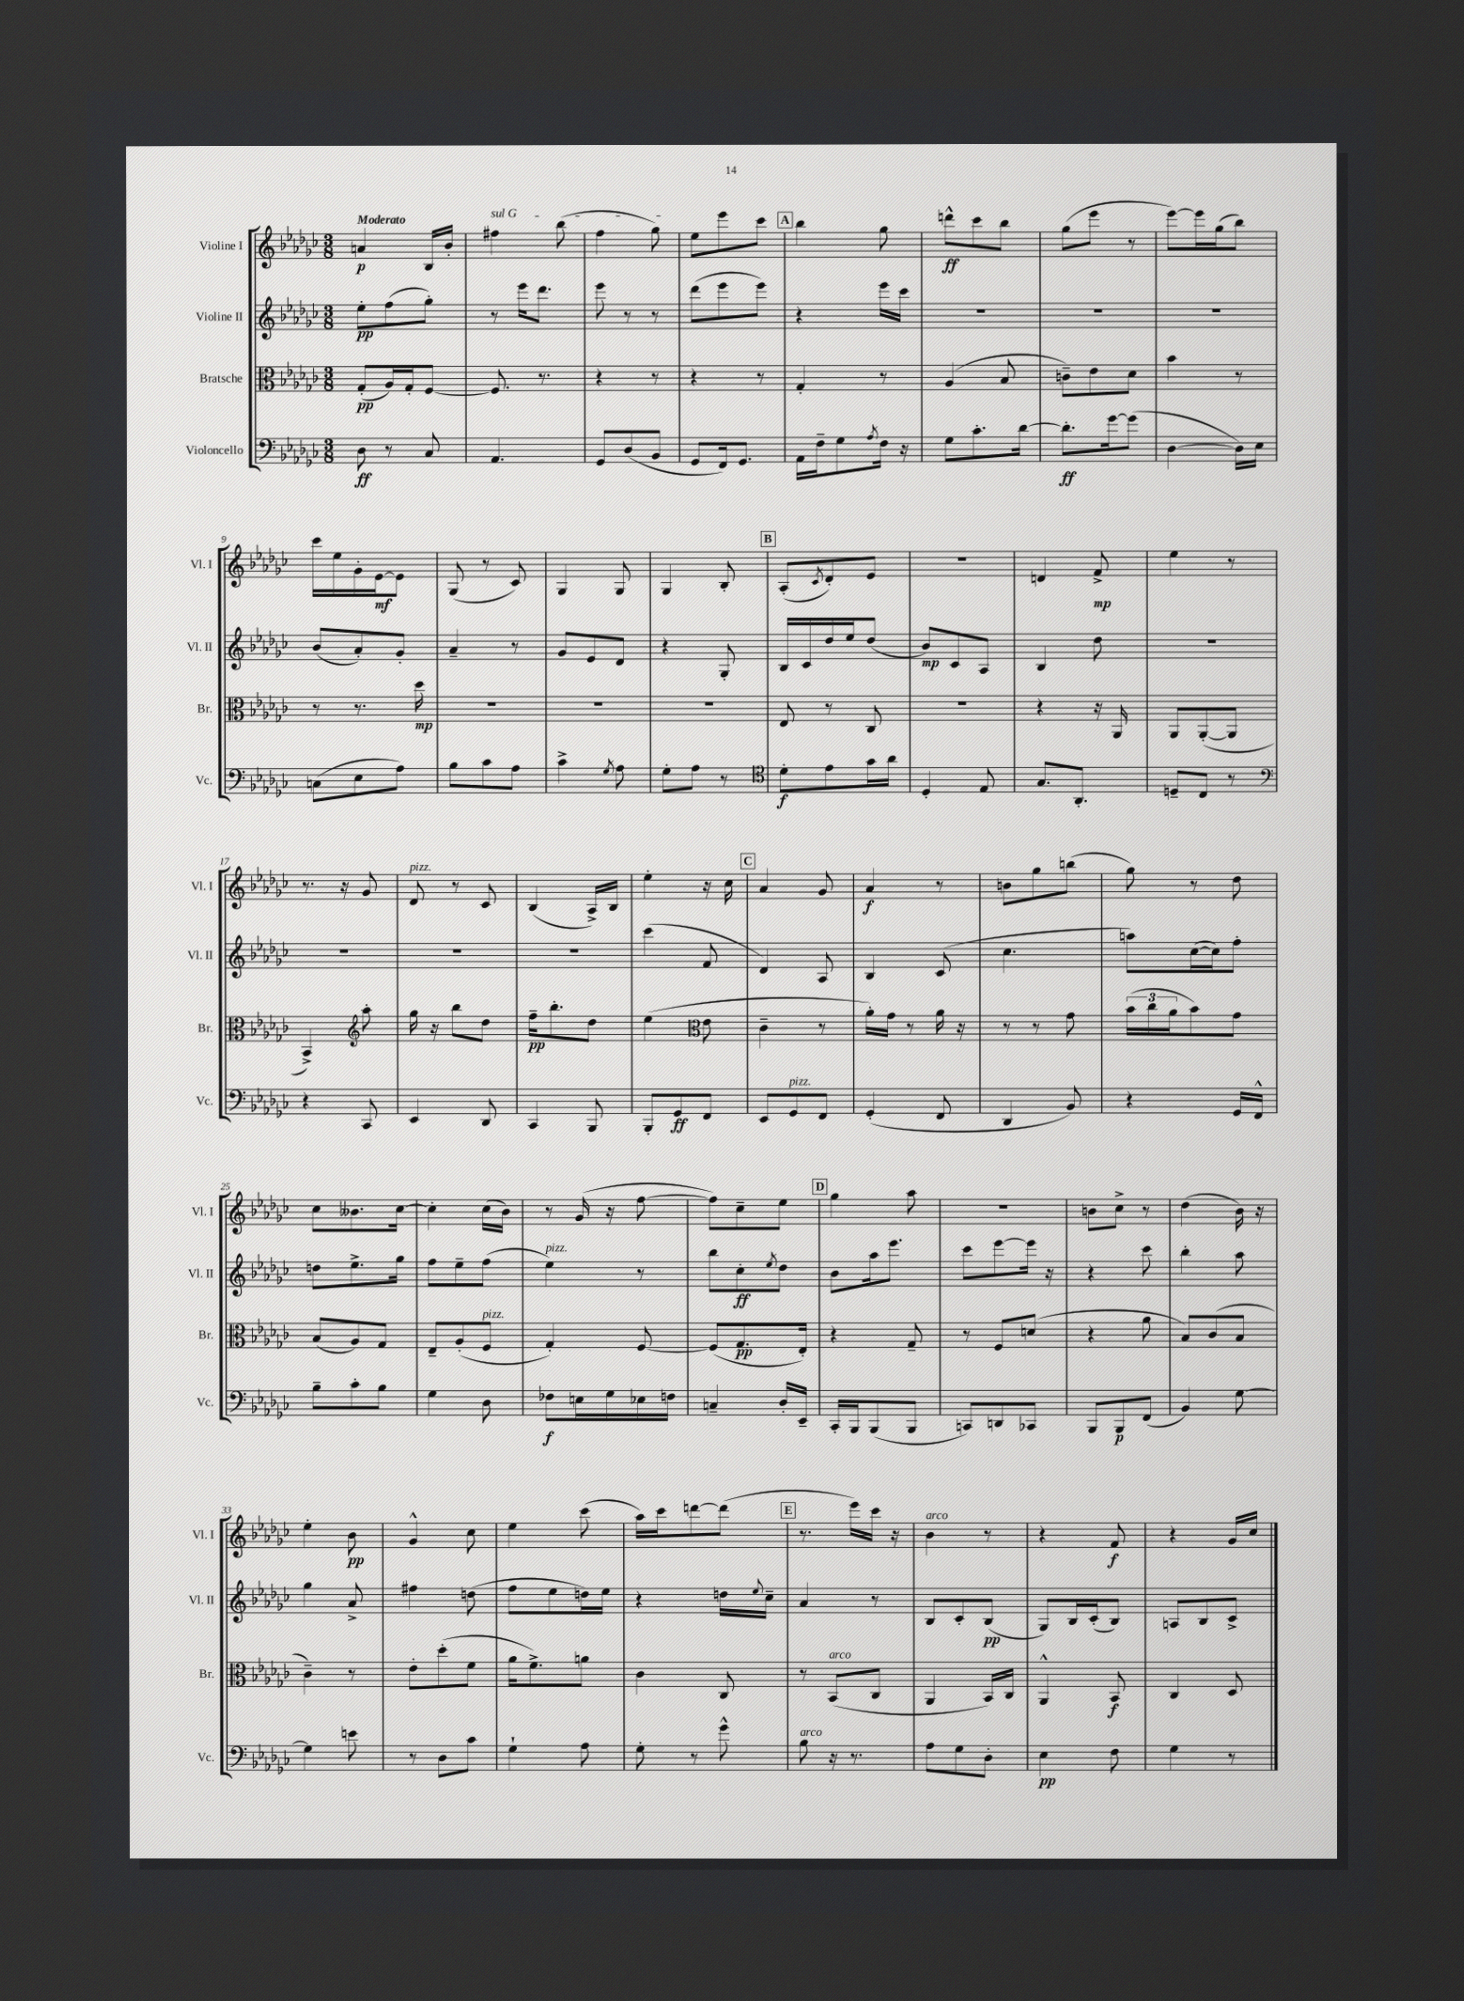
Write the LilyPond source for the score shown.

<<
\new StaffGroup <<
\new Staff = "s0" \with { instrumentName = "Violine I" shortInstrumentName = "Vl. I" } {
    \clef treble \key ges \major \numericTimeSignature \time 3/8 \tempo "Moderato"
    a'4\p bes16 bes'16-. |
    \once \override TextSpanner.bound-details.left.text = \markup { \italic "sul G" } fis''4\startTextSpan bes''8( |
    f''4 ges''8\stopTextSpan) |
    ees''8 ees'''8 ces'''8 |
    \mark \markup { \box "A" } bes''4 ges''8 |
    d'''8-^\ff ces'''8 bes''8 |
    ges''8( ees'''8 r8 |
    ees'''8~) ees'''16 ges''16( bes''8) |
    ces'''16 ees''16 ges'16-. ees'16~\mf ees'8 |
    ges8( r8 ces'8) |
    ges4 ges8 |
    ges4 bes8-. |
    \mark \markup { \box "B" } aes8-.( \acciaccatura { ces'8 } des'8-.) ees'8 |
    R4. |
    d'4 f'8->\mp |
    ees''4 r8 |
    r8. r16 ges'8 |
    des'8^\markup { \italic "pizz." } r8 ces'8 |
    bes4( aes16->) bes16 |
    ees''4-. r16 ces''16 |
    \mark \markup { \box "C" } aes'4 ges'8 |
    aes'4\f r8 |
    b'8 ges''8 b''8( |
    ges''8) r8 des''8 |
    ces''8 beses'8. ces''16~ |
    ces''4-. ces''16( bes'16) |
    r8 ges'16( r16 f''8~ |
    f''8) ces''8-- ees''8 |
    \mark \markup { \box "D" } ges''4 aes''8 |
    R4. |
    b'8 ces''8-> r8 |
    des''4( bes'16) r16 |
    ees''4-. bes'8\pp |
    ges'4-^ ces''8 |
    ees''4 ces'''8( |
    aes''16) ces'''16 d'''8~ d'''8( |
    \mark \markup { \box "E" } r8. ees'''16) ces'''16 r16 |
    bes'4^\markup { \italic "arco" } r8 |
    r4 f'8\f |
    r4 ges'16 ces''16 \bar "|." |
}
\new Staff = "s1" \with { instrumentName = "Violine II" shortInstrumentName = "Vl. II" } {
    \clef treble \key ges \major \numericTimeSignature \time 3/8
    ees''8-.\pp f''8( ges''8-.) |
    r8 ees'''16 des'''8. |
    ees'''8 r8 r8 |
    des'''8( ees'''8 ees'''8) |
    \mark \markup { \box "A" } r4 ees'''16 ces'''16 |
    R4. |
    R4. |
    R4. |
    bes'8( aes'8-.) ges'8-. |
    aes'4-- r8 |
    ges'8 ees'8 des'8 |
    r4 ges8-. |
    \mark \markup { \box "B" } bes16 ces'16 des''16 ees''16 des''8( |
    bes'8\mp) ces'8 aes8 |
    bes4 des''8 |
    R4. |
    R4. |
    R4. |
    R4. |
    ces'''4( f'8 |
    \mark \markup { \box "C" } des'4) aes8 |
    bes4 ces'8( |
    ces''4. |
    a''8) ces''16~( ces''16) f''8-. |
    d''8 ees''8.-> ges''16 |
    f''8 ees''8-- f''8( |
    ees''4^\markup { \italic "pizz." }) r8 |
    bes''8 ces''8-.\ff \acciaccatura { ees''8 } des''8 |
    \mark \markup { \box "D" } bes'8 aes''16 ees'''8. |
    ces'''8 ees'''8~ ees'''16 r16 |
    r4 ces'''8 |
    bes''4-. aes''8 |
    ges''4 aes'8-> |
    fis''4 d''8( |
    f''8 ees''8 d''16) ees''16 |
    r4 d''16 \appoggiatura { ees''8 } ces''16-- |
    \mark \markup { \box "E" } aes'4 r8 |
    bes8 ces'8-. bes8\pp( |
    ges8) bes16 ces'16-.( bes8) |
    a8 bes8 ces'8-> \bar "|." |
}
\new Staff = "s2" \with { instrumentName = "Bratsche" shortInstrumentName = "Br." } {
    \clef alto \key ges \major \numericTimeSignature \time 3/8
    ges8-.\pp( aes16) ges16-. f8~ |
    f8. r8. |
    r4 r8 |
    r4 r8 |
    \mark \markup { \box "A" } ges4-. r8 |
    aes4( bes8 |
    c'8--) ees'8 des'8 |
    bes'4 r8 |
    r8 r8. des''16\mp |
    R4. |
    R4. |
    R4. |
    \mark \markup { \box "B" } ees8 r8 ces8 |
    R4. |
    r4 r16 aes,16 |
    aes,8 aes,8~-.( aes,8 |
    bes,4->) \clef treble aes''8-. |
    ges''16 r16 bes''8 des''8 |
    f''16--\pp bes''8.-. des''8 |
    ees''4( \clef alto ees'8 |
    \mark \markup { \box "C" } ces'4-- r8 |
    aes'16-.) ges'16 r8 aes'16 r16 |
    r8 r8 ges'8 |
    \tuplet 3/2 { bes'16( ces''16 aes'16 } bes'8) ges'8 |
    bes8( aes8) ges8 |
    ees8-- aes8-.( f8^\markup { \italic "pizz." } |
    ges4-.) f8~ |
    f8( ges8.\pp ees16-.) |
    \mark \markup { \box "D" } r4 ges8-- |
    r8 f8 d'8( |
    r4 aes'8 |
    bes8) ces'8( bes8 |
    ces'4--) r8 |
    ees'8-. des''8-.( f'8 |
    aes'16 f'8.->) a'8 |
    ces'4 ces8 |
    \mark \markup { \box "E" } r8 bes,8^\markup { \italic "arco" }( ces8 |
    aes,4 bes,16) ces16 |
    aes,4-^ bes,8\f |
    ces4 des8 \bar "|." |
}
\new Staff = "s3" \with { instrumentName = "Violoncello" shortInstrumentName = "Vc." } {
    \clef bass \key ges \major \numericTimeSignature \time 3/8
    des8\ff r8 ces8 |
    aes,4. |
    ges,8 des8( bes,8 |
    ges,8 f,16) ges,8. |
    \mark \markup { \box "A" } aes,16 f16-- ges8 \acciaccatura { aes8 } f16 r16 |
    ges8 ces'8.-. des'16~ |
    des'8.-.\ff ges'16~ ges'8( |
    des4~ des16) ees16 |
    c8( ees8 aes8) |
    bes8 ces'8 aes8 |
    ces'4-> \acciaccatura { ges8 } aes8 |
    ges8-. aes8 r8 |
    \mark \markup { \box "B" } \clef tenor des'8-.\f ees'8 ges'16 aes'16 |
    des4-. ees8 |
    ges8. aes,8.-. |
    d8-- ces8 r8 |
    \clef bass r4 ces,8 |
    ees,4 des,8 |
    ces,4 bes,,8 |
    bes,,8-. ges,8\ff f,8 |
    \mark \markup { \box "C" } ees,8 ges,8^\markup { \italic "pizz." } f,8 |
    ges,4-.( f,8 |
    des,4 bes,8) |
    r4 ges,16 f,16-^ |
    bes8-- ces'8-. bes8 |
    ges4 des8 |
    fes8\f e16 ges16 ees16 f16 |
    c4-- des16-. ees,16-- |
    \mark \markup { \box "D" } ces,16-. bes,,16 bes,,8( bes,,8 |
    c,8) d,8 ces,8 |
    bes,,8 bes,,8\p f,8( |
    bes,4) ges8~ |
    ges4 e'8 |
    r8 des8 ces'8 |
    ges4-! aes8 |
    ges8-. r8 ges'8-^ |
    \mark \markup { \box "E" } bes8^\markup { \italic "arco" } r16 r8. |
    aes8 ges8 des8-. |
    ees4\pp f8 |
    ges4 r8 \bar "|." |
}
>>
>>
